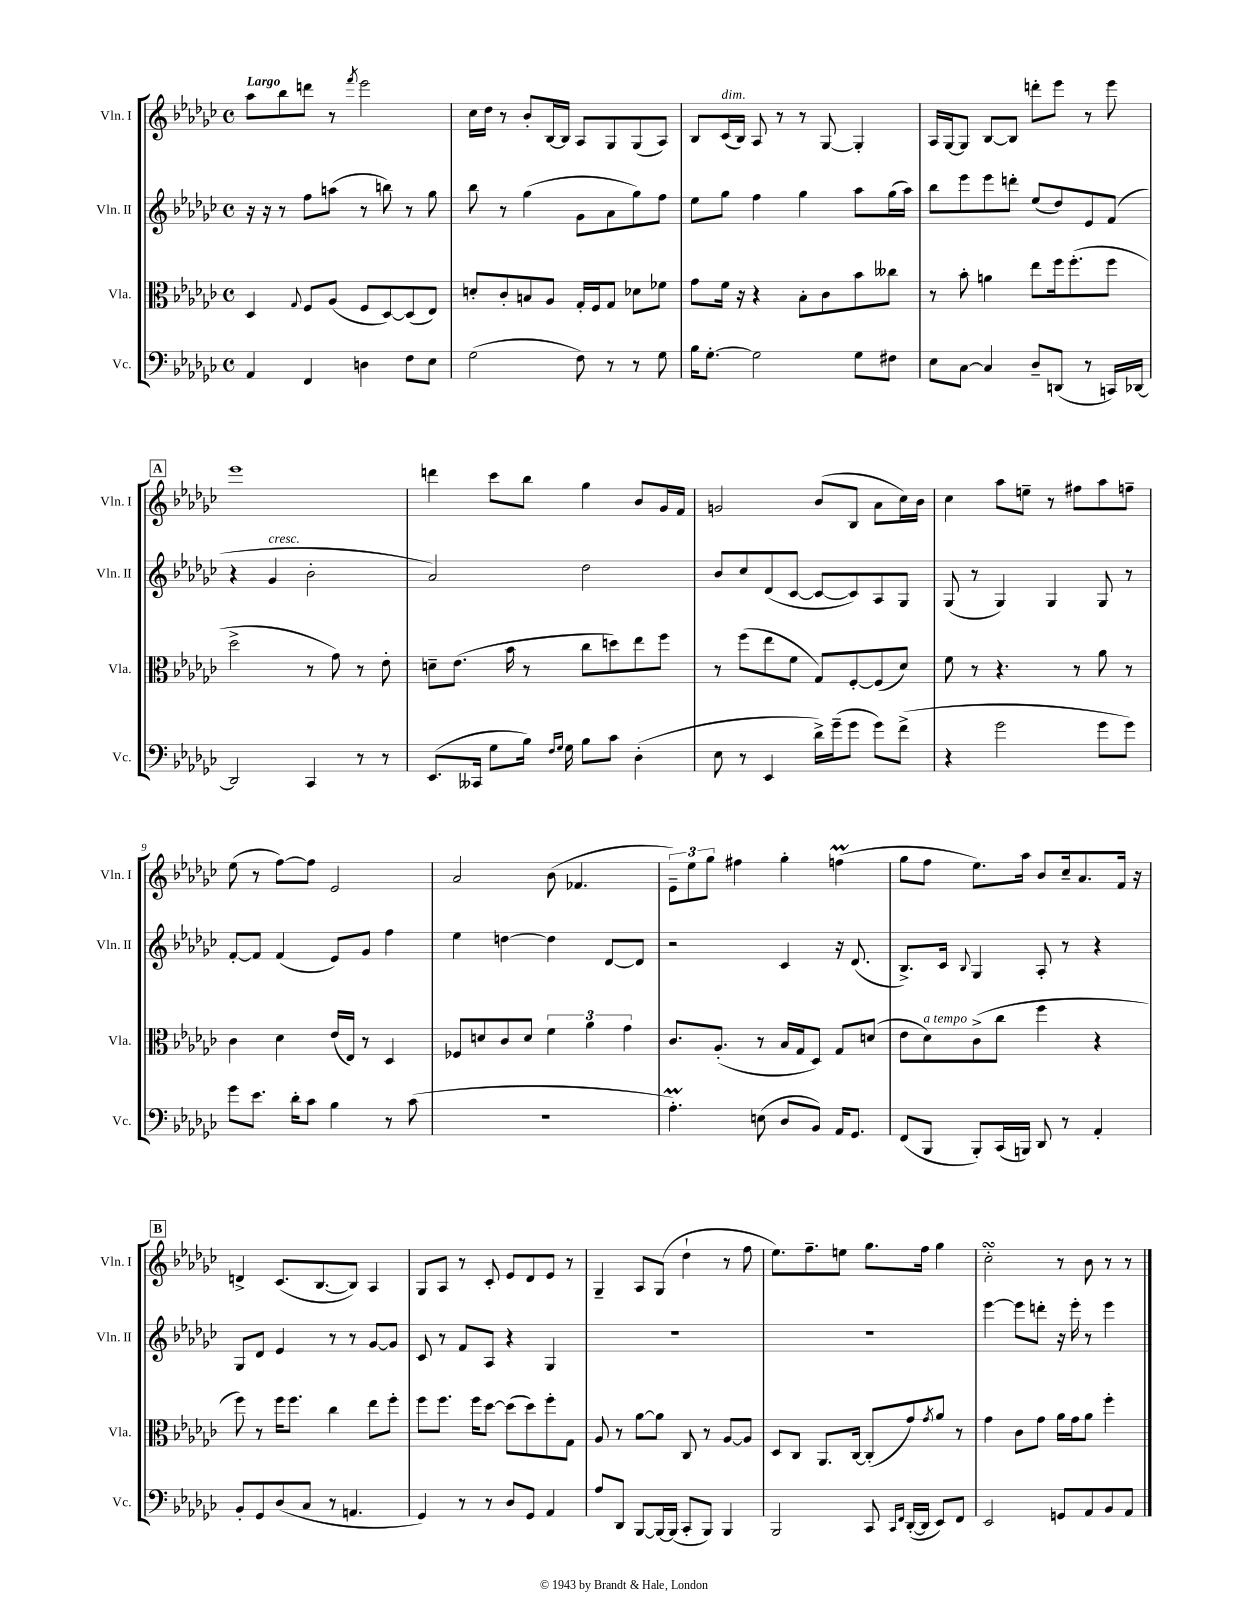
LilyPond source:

<<
\new StaffGroup <<
\new Staff = "s0" \with { instrumentName = "Vln. I" shortInstrumentName = "Vln. I" } {
    \clef treble \key ges \major \defaultTimeSignature \time 4/4 \tempo "Largo"
    aes''8 bes''8 d'''8 r8 \acciaccatura { f'''8 } ees'''2 |
    ces''16 des''16 r8 bes'8-. bes16~ bes16 aes8 ges8 ges8( aes8) |
    bes8 ces'16^\markup { \italic "dim." }( bes16) aes8 r8 r8 ges8~ ges4-. |
    aes16 ges16~ ges8 bes8~ bes8 d'''8-. ees'''8 r8 ees'''8 |
    \mark \markup { \box "A" } ees'''1 |
    d'''4 ces'''8 bes''8 ges''4 bes'8 ges'16 f'16 |
    g'2 bes'8( bes8 aes'8 ces''16) bes'16 |
    ces''4 aes''8 e''8-- r8 fis''8 aes''8 f''8-- |
    ees''8( r8 f''8~) f''8 ees'2 |
    aes'2 bes'8( fes'4. |
    \tuplet 3/2 { ees'8--) ees''8 ges''8 } fis''4 ges''4-. f''4\prall( |
    ges''8 f''8 ees''8.) aes''16 bes'8 ces''16-- aes'8. f'16 r16 |
    \mark \markup { \box "B" } d'4-> ces'8.( bes8.~ bes8) aes4 |
    ges8 aes8 r8 ces'8-. ees'8 des'8 ees'8 r8 |
    ges4-- aes8 ges8( des''4-! r8 f''8 |
    ees''8.) f''8.-- e''8 ges''8. f''16 ges''4 |
    ces''2-.\turn r8 bes'8 r8 r8 \bar "|." |
}
\new Staff = "s1" \with { instrumentName = "Vln. II" shortInstrumentName = "Vln. II" } {
    \clef treble \key ges \major \defaultTimeSignature \time 4/4
    r16 r16 r8 f''8 a''8( r8 b''8) r8 ges''8 |
    bes''8 r8 ges''4( ges'8 aes'8 ges''8) f''8 |
    ees''8 ges''8 f''4 ges''4 aes''8 ges''16( aes''16) |
    bes''8 ees'''8 ees'''8 d'''8-. ees''8( des''8) ees'8 f'8( |
    \mark \markup { \box "A" } r4 ges'4^\markup { \italic "cresc." } bes'2-. |
    aes'2) des''2 |
    bes'8 ces''8 des'8( ces'8~ ces'8~ ces'8) aes8 ges8 |
    ges8( r8 ges4) ges4 ges8 r8 |
    f'8~-. f'8 f'4( ees'8) ges'8 f''4 |
    ees''4 d''4~ d''4 des'8~ des'8 |
    r2 ces'4 r16 des'8.( |
    bes8.->) ces'16 \appoggiatura { bes8 } ges4 aes8-. r8 r4 |
    \mark \markup { \box "B" } ges8 des'8 ees'4 r8 r8 ges'8~ ges'8 |
    ces'8 r8 f'8 aes8 r4 ges4 |
    R1 |
    R1 |
    ees'''4~ ees'''8 d'''8-. r16 ees'''16-. r8 ees'''4 \bar "|." |
}
\new Staff = "s2" \with { instrumentName = "Vla." shortInstrumentName = "Vla." } {
    \clef alto \key ges \major \defaultTimeSignature \time 4/4
    des4 \appoggiatura { ges8 } f8 aes8( f8 des8~) des8( ees8) |
    d'8-. ces'8-. b8 aes8 ges16-. f16 ges8 des'8 fes'8 |
    ges'8 f'16 r16 r4 bes8-. ces'8 bes'8 ceses''8 |
    r8 bes'8-. a'4 ees''8 f''16 f''8.-.( f''8 |
    \mark \markup { \box "A" } des''2-> r8 ges'8) r8 ees'8-. |
    d'8-- ees'8.( bes'16 r8 ces''8 d''8) ees''8 f''8 |
    r8 f''8( ees''8 f'8 ges8) f8~-. f8( des'8) |
    f'8 r8 r4. r8 aes'8 r8 |
    ces'4 des'4 ees'16( ees16) r8 des4 |
    fes8 d'8 ces'8 d'8 \tuplet 3/2 { f'4 aes'4 ges'4 } |
    ces'8. aes8.-.( r8 bes16 ges16 des8) ges8 d'8( |
    ees'8 des'8^\markup { \italic "a tempo" }) ces'8->( ces''8 f''4 r4 |
    \mark \markup { \box "B" } f''8) r8 f''16 f''8. ces''4 ees''8 f''8-. |
    f''8 f''8. f''16 des''8~ des''8( des''8) f''8-. ges8 |
    aes8 r8 aes'8~ aes'8 ces8 r8 aes8~ aes8 |
    des8 ces8 aes,8. ces16~ ces8-.( ges'8) \acciaccatura { ges'8 } aes'8 r8 |
    ges'4 ces'8 ges'8 aes'16 ges'16 aes'8 f''4-. \bar "|." |
}
\new Staff = "s3" \with { instrumentName = "Vc." shortInstrumentName = "Vc." } {
    \clef bass \key ges \major \defaultTimeSignature \time 4/4
    aes,4 f,4 d4 f8 ees8 |
    ges2( f8) r8 r8 ges8 |
    bes16 ges8.~-. ges2 ges8 fis8 |
    ees8 ces8~ ces4 des8-- d,8( r8 c,16) des,16~ |
    \mark \markup { \box "A" } des,2 ces,4 r8 r8 |
    ees,8.( ceses,16 ges8 bes16) \grace { f16 ges16 } ges16 bes8 ces'8 des4-.( |
    ees8 r8 ees,4 des'16->) ges'16--( ges'8 ges'8) f'8->( |
    r4 ges'2 ges'8 ges'8) |
    ges'8 ees'8. des'16-. ces'8 bes4 r8 ces'8( |
    R1 |
    aes4.-.\prall) e8( des8 bes,8) aes,16 ges,8. |
    f,8( bes,,8 bes,,8-.) ces,16( b,,16) des,8 r8 aes,4-. |
    \mark \markup { \box "B" } bes,8-. ges,8 des8( ces8 r8 a,4. |
    ges,4) r8 r8 des8 ges,8 aes,4 |
    aes8 des,8 bes,,8~ bes,,16~ bes,,16( ces,8-. bes,,8) bes,,4 |
    bes,,2 ces,8 \grace { ces,16 f,16 } des,16~-.( des,16 ees,8) f,8 |
    ees,2 g,8 aes,8 bes,8 aes,8 \bar "|." |
}
>>
>>
